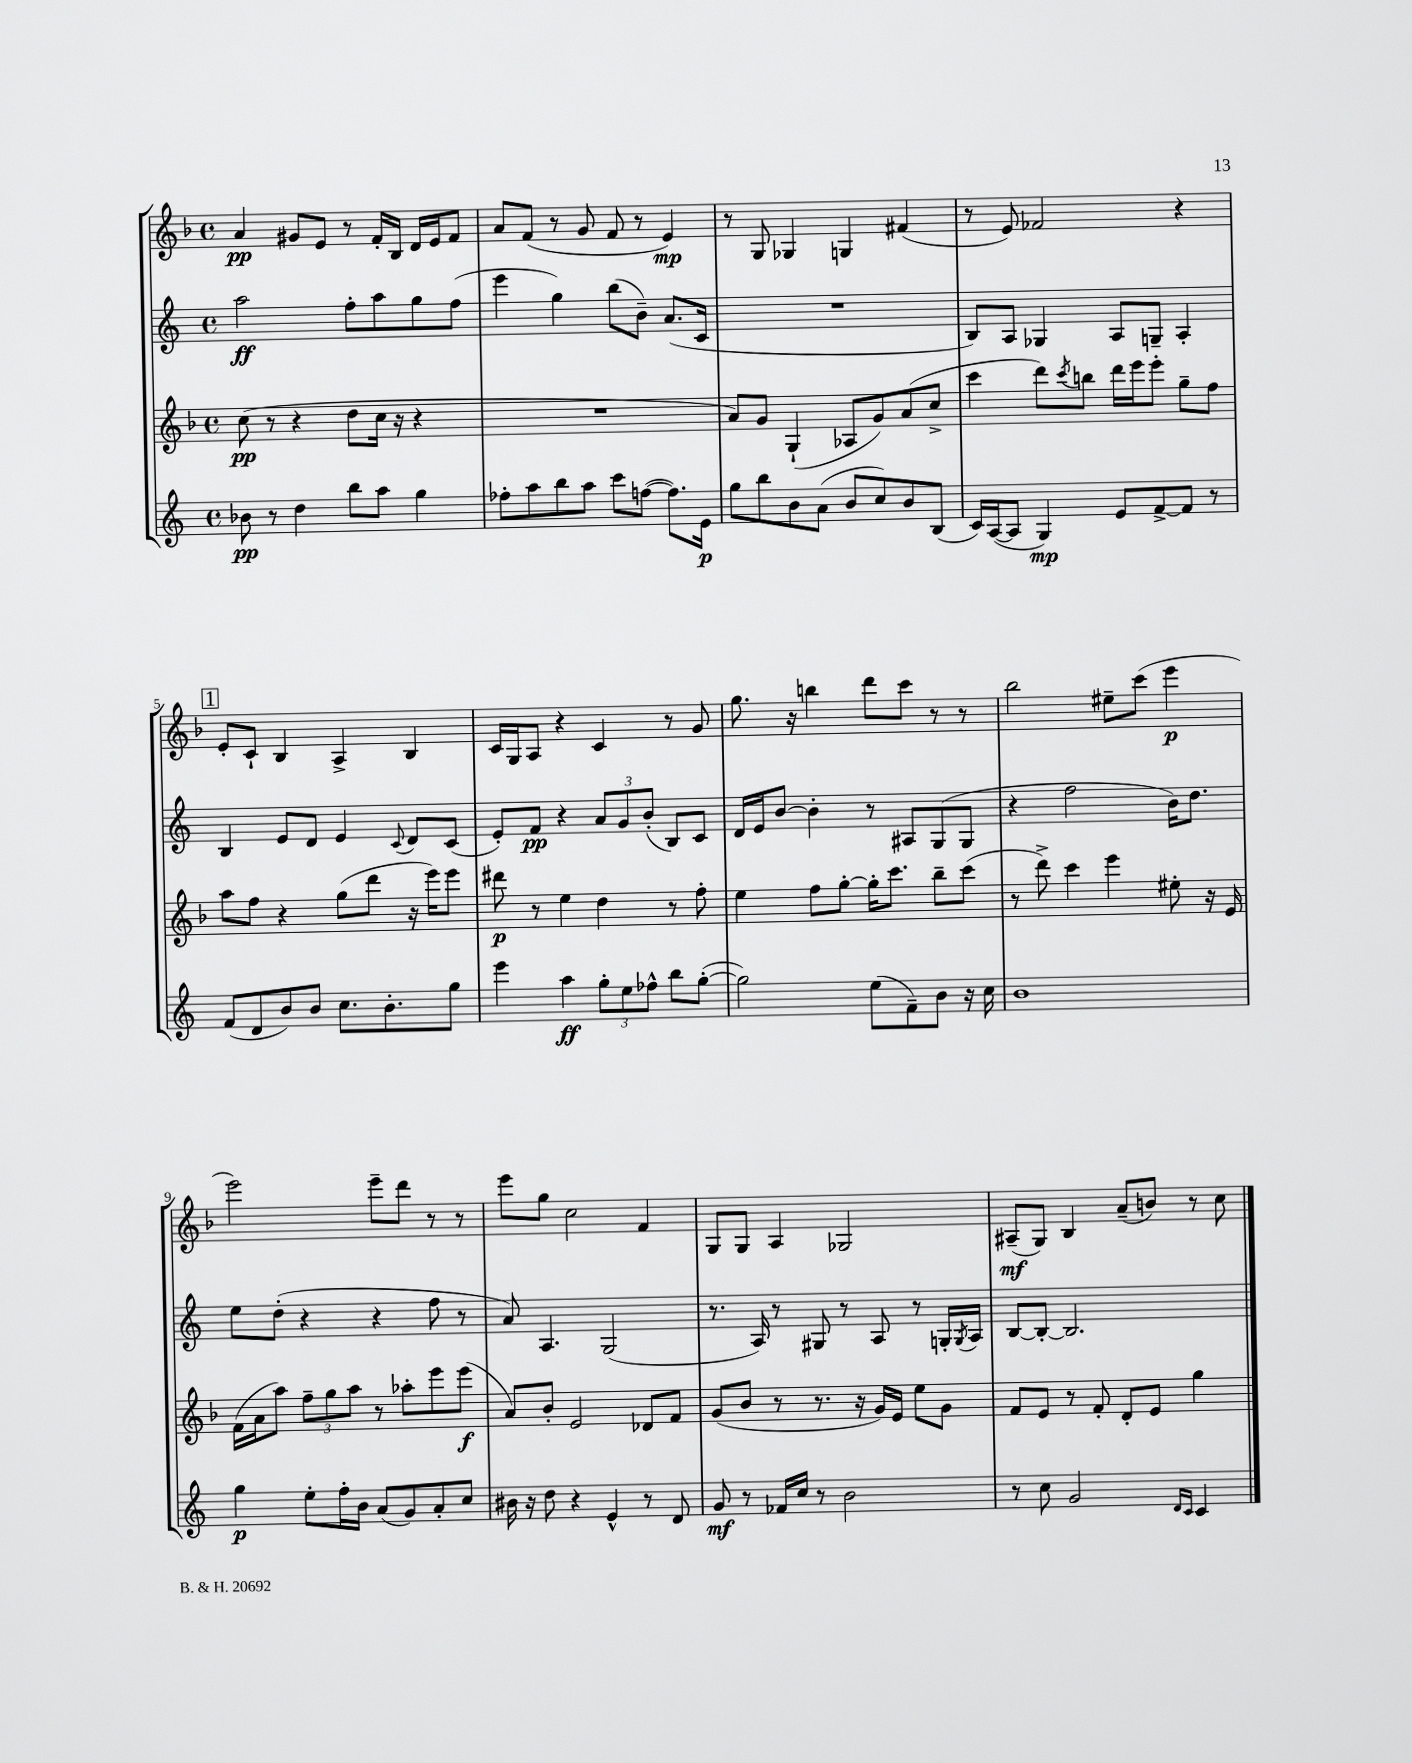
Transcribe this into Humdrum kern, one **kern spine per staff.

**kern	**dynam	**kern	**dynam	**kern	**dynam	**kern	**dynam
*part4	*part4	*part3	*part3	*part2	*part2	*part1	*part1
*staff4	*staff4	*staff3	*staff3	*staff2	*staff2	*staff1	*staff1
*clefG2	*	*clefG2	*	*clefG2	*	*clefG2	*
*k[]	*	*k[b-]	*	*k[]	*	*k[b-]	*
*M4/4	*	*M4/4	*	*M4/4	*	*M4/4	*
*met(c)	*	*met(c)	*	*met(c)	*	*met(c)	*
=1	=1	=1	=1	=1	=1	=1	=1
8b-X\	pp	(8cc\	pp	2aa\	ff	4a/	pp
8r	.	8r	.	.	.	.	.
4dd\	.	4r	.	.	.	8g#X/L	.
.	.	.	.	.	.	8e/J	.
8bb\L	.	8dd\L	.	8ff'\L	.	8r	.
8aa\J	.	16cc\Jk	.	8aa\	.	16f'/LL	.
.	.	16r	.	.	.	16B-/JJ	.
4gg\	.	4r	.	8gg\	.	16d/LL	.
.	.	.	.	.	.	16e/J	.
.	.	.	.	(8ff\J	.	8f/J	.
=2	=2	=2	=2	=2	=2	=2	=2
8ff-X'\L	.	1r	.	4eee\	.	8a/L	.
8aa\	.	.	.	.	.	(8f/J	.
8bb\	.	.	.	4gg\)	.	8r	.
8aa\J	.	.	.	.	.	8g/	.
8ccc\L	.	.	.	(8bb\L	.	8f/	.
([8ffn\J	.	.	.	8b~\J)	.	8r	.
8.ff\L])	.	.	.	(8.a/L	.	4e/)	mp
16e\Jk	p	.	.	16c/Jk	.	.	.
=3	=3	=3	=3	=3	=3	=3	=3
8gg\L	.	8a/L)	.	1r	.	8r	.
8bb\	.	8g/J	.	.	.	8G/	.
8b\	.	(4G`/	.	.	.	4G-X/	.
(8a\J	.	.	.	.	.	.	.
8b/L	.	8A-X/L	.	.	.	4Gn/	.
8cc/)	.	8g/)	.	.	.	.	.
8b/	.	(8a/	.	.	.	(4f#X/	.
(8B/J	.	8cc^/J	.	.	.	.	.
=4	=4	=4	=4	=4	=4	=4	=4
16c/LL)	.	4ccc\	.	8B/L)	.	8r	.
([16A/J	.	.	.	.	.	.	.
8A/J]	.	.	.	8A/J	.	8e/)	.
4G/)	mp	8ddd\L)	.	4G-X/	.	2f-X/	.
.	.	8qccc/	.	.	.	.	.
.	.	8bbn\J	.	.	.	.	.
8e/L	.	16ddd\LL	.	8A/L	.	.	.
.	.	16eee\J	.	.	.	.	.
[8f^/	.	8eee'\J	.	8Gn~/J	.	.	.
8f/J]	.	8gg~\L	.	4A'/	.	4r	.
8r	.	8ff\J	.	.	.	.	.
!!LO:LB:g=z
!!LO:REH:place=s1:t=1
=5	=5	=5	=5	=5	=5	=5	=5
(8f/L	.	8aa\L	.	4B/	.	8e'/L	.
8d/	.	8ff\J	.	.	.	8c`/J	.
8b/)	.	4r	.	8e/L	.	4B-/	.
8b/J	.	.	.	8d/J	.	.	.
8.cc\L	.	(8gg\L	.	4e/	.	4A^/	.
.	.	8ddd\J	.	.	.	.	.
8.b'\	.	.	.	.	.	.	.
.	.	.	.	8qqc/	.	.	.
.	.	16r	.	8d/L	.	4B-/	.
.	.	16eee\KL)	.	.	.	.	.
8gg\J	.	8eee\J	.	(8c/J	.	.	.
=6	=6	=6	=6	=6	=6	=6	=6
4eee\	.	8ddd#X\	p	8e'/L)	.	16c/LL	.
.	.	.	.	.	.	16G/J	.
.	.	8r	.	8f/J	pp	8A/J	.
4aa\	ff	4ee\	.	4r	.	4r	.
12gg'\L	.	4dd\	.	12a/L	.	4c/	.
12ee\	.	.	.	12g/	.	.	.
12ff-X^^\J	.	.	.	(12b'/J	.	.	.
8bb\L	.	8r	.	8B/L)	.	8r	.
([8gg'\J	.	8ff'\	.	8c/J	.	8g/	.
=7	=7	=7	=7	=7	=7	=7	=7
2gg\])	.	4ee\	.	16d/LL	.	8.gg\	.
.	.	.	.	16e/J	.	.	.
.	.	.	.	[8b/J	.	.	.
.	.	.	.	.	.	16r	.
.	.	8ff\L	.	4b'\]	.	4bbn\	.
.	.	[8gg'\J	.	.	.	.	.
(8ee\L	.	16gg'\KL]	.	8r	.	8ddd\L	.
.	.	8.ccc\J	.	.	.	.	.
8f~\)	.	.	.	8A#X/L	.	8ccc\J	.
8b\J	.	8bb-~\L	.	(8G/	.	8r	.
16r	.	(8ccc\J	.	8G/J	.	8r	.
16cc\	.	.	.	.	.	.	.
=8	=8	=8	=8	=8	=8	=8	=8
1b	.	8r	.	4r	.	2bb-\	.
.	.	8ddd^\)	.	.	.	.	.
.	.	4ccc\	.	2ff\	.	.	.
.	.	4eee\	.	.	.	8ee#X~\L	.
.	.	.	.	.	.	(8ccc\J	.
.	.	8ee#X'\	.	16b\KL)	.	4eee\	p
.	.	.	.	8.dd\J	.	.	.
.	.	16r	.	.	.	.	.
.	.	16e/	.	.	.	.	.
!!LO:LB:g=z
=9	=9	=9	=9	=9	=9	=9	=9
4gg\	p	(16f\LL	.	8ee\L	.	2eee\)	.
.	.	16a\J	.	.	.	.	.
.	.	8aa\J)	.	(8dd'\J	.	.	.
8ee'\L	.	12ff~\L	.	4r	.	.	.
.	.	12gg\	.	.	.	.	.
16ff'\L	.	.	.	.	.	.	.
.	.	12aa\J	.	.	.	.	.
16b\JJ	.	.	.	.	.	.	.
(8a/L	.	8r	.	4r	.	8eee~\L	.
8g/)	.	8aa-X'\L	.	.	.	8ddd\J	.
8a'/	.	8eee\	.	8ff\	.	8r	.
8cc/J	.	(8eee\J	f	8r	.	8r	.
=10	=10	=10	=10	=10	=10	=10	=10
16b#X\	.	8a/L)	.	8a/)	.	8eee\L	.
16r	.	.	.	.	.	.	.
8dd\	.	8b-'/J	.	4.A/	.	8gg\J	.
4r	.	2e/	.	.	.	2cc\	.
4e^^/	.	.	.	(2G/	.	.	.
8r	.	8d-X/L	.	.	.	4f/	.
8d/	.	8f/J	.	.	.	.	.
=11	=11	=11	=11	=11	=11	=11	=11
8g/	mf	(8g/L	.	8.r	.	8G/L	.
8r	.	8b-/J	.	.	.	8G/J	.
.	.	.	.	16A/)	.	.	.
16f-X/LL	.	8r	.	8r	.	4A/	.
16cc/JJ	.	.	.	.	.	.	.
8r	.	8.r	.	8G#X/	.	.	.
2b\	.	.	.	8r	.	2G-X/	.
.	.	16r	.	.	.	.	.
.	.	16g/LL)	.	8A/	.	.	.
.	.	16e/JJ	.	.	.	.	.
.	.	8ee\L	.	8r	.	.	.
.	.	8g\J	.	16Gn'/LL	.	.	.
.	.	.	.	8qG/	.	.	.
.	.	.	.	16A/JJ	.	.	.
=12	=12	=12	=12	=12	=12	=12	=12
8r	.	8f/L	.	[8B/L	.	(8A#X~/L	mf
8cc\	.	8e/J	.	8B'/J_	.	8G/J)	.
2g/	.	8r	.	2.B/]	.	4B-/	.
.	.	8f'/	.	.	.	.	.
.	.	8d'/L	.	.	.	(8a~/L	.
.	.	8e/J	.	.	.	8bn/J)	.
16qqd/LL	.	.	.	.	.	.	.
16qqc/JJ	.	.	.	.	.	.	.
4c/	.	4gg\	.	.	.	8r	.
.	.	.	.	.	.	8cc\	.
==	==	==	==	==	==	==	==
*-	*-	*-	*-	*-	*-	*-	*-
